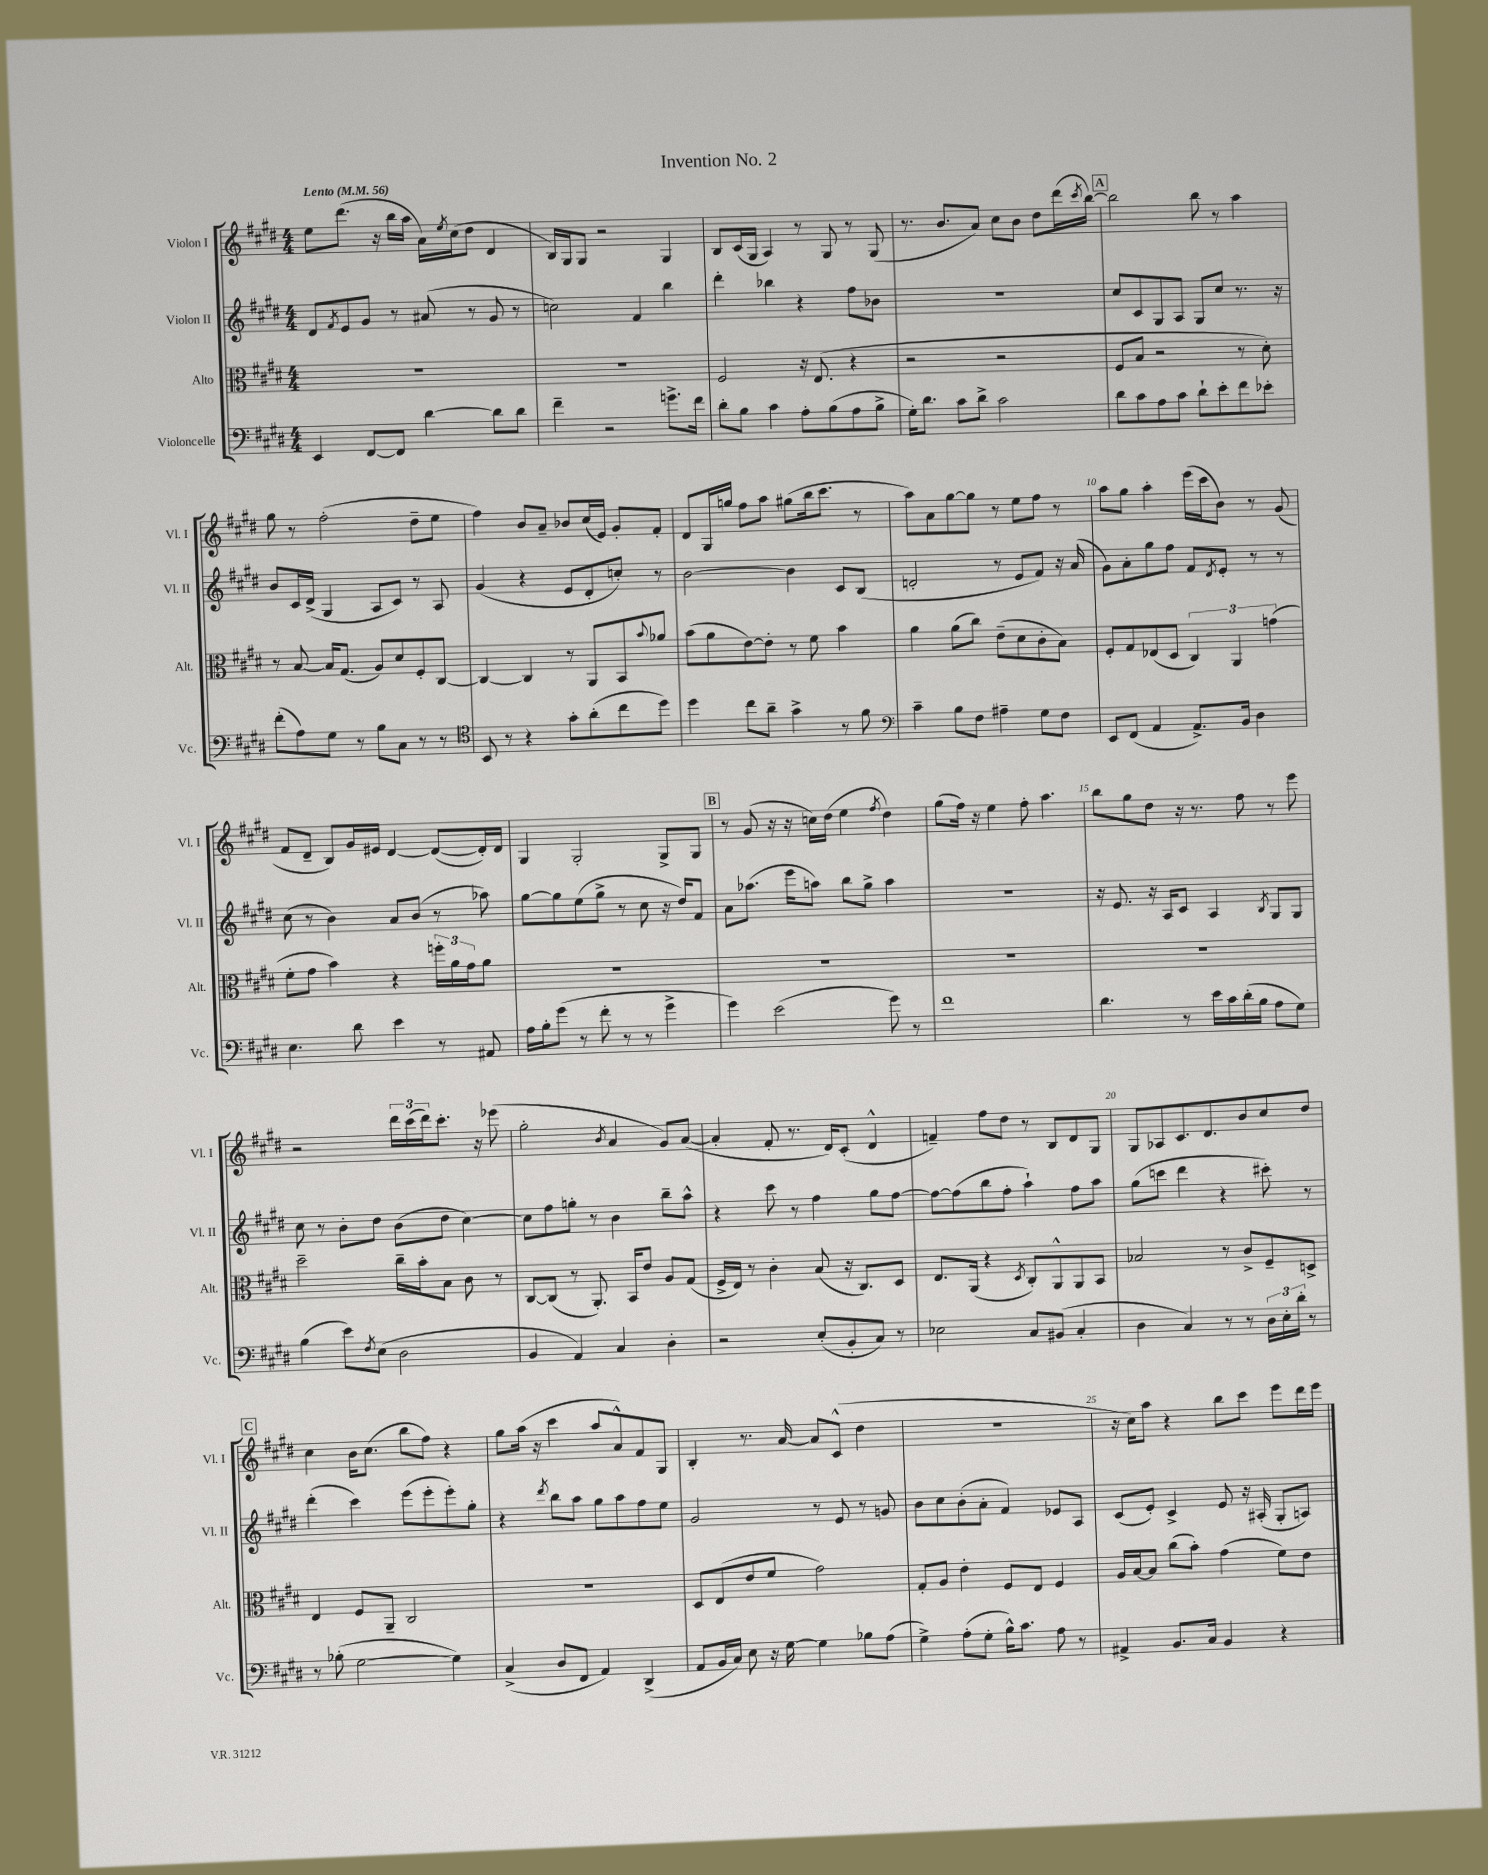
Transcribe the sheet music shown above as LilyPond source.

\header { title = "Invention No. 2" }
<<
\new StaffGroup <<
\new Staff = "s0" \with { instrumentName = "Violon I" shortInstrumentName = "Vl. I" } {
    \clef treble \key e \major \numericTimeSignature \time 4/4 \tempo "Lento" 4 = 56
    e''8 dis'''8.( r16 b''16 a''16 a'16) \acciaccatura { e''8 } cis''16( dis''8 dis'4 |
    b16) gis16 gis8 r2 gis4 |
    b8 cis'16( gis16 a4) r8 gis8 r8 gis8( |
    r8. b'8. a'8) cis''8 b'8 dis''8 dis'''16( \acciaccatura { cis'''8 } b''16~) |
    \mark \markup { \box "A" } b''2 b''8 r8 a''4 |
    gis''8 r8 fis''2-.( dis''8-- e''8 |
    fis''4) b'8 a'8-- bes'8 cis''16( e'16) gis'8-. fis'8-. |
    dis'8 gis16 g''16 fis''8 a''8 gis''8( b''16 cis'''8. r8 |
    a''8) a'8 gis''8~ gis''8 r8 e''8 fis''8 r8 |
    a''8 gis''8 a''4-. e'''16( cis'''16 b'8) r8 gis'8( |
    fis'8 dis'8-- b8) gis'16 eis'16 dis'4~ dis'8~( dis'16-.) dis'16 |
    gis4 gis2-. gis8-> gis8 |
    \mark \markup { \box "B" } r8 gis'8( r16 r16 c''16) dis''16( e''4 \acciaccatura { fis''8 } dis''4) |
    gis''8( fis''16) r16 e''4 fis''8-. a''4. |
    b''8 gis''8 dis''8 r16 r8. fis''8 r8 e'''8 |
    r2 \tuplet 3/2 { dis'''16 cis'''16( dis'''16) } cis'''8.-. r16 ees'''8( |
    gis''2-. \acciaccatura { b'8 } a'4 gis'8) a'8~( |
    a'4-. fis'8-. r8. dis'16) cis'8-.( dis'4-^ |
    f'4--) fis''8 dis''8 r8 b8 dis'8 gis8 |
    gis8 aes8 cis'8. dis'8. b'8 cis''8 dis''8 |
    \mark \markup { \box "C" } cis''4 b'16 cis''8.( b''8 fis''8) r4 |
    gis''8 a''16( r16 cis'''4 a''8 a'8-^) fis'8 gis8 |
    b4-. r8. a'16~ a'8 cis'8-^( dis''4 |
    r1 |
    r16 cis''16) a''8 r4 b''8 cis'''8 e'''8 dis'''16 e'''16 \bar "|." |
}
\new Staff = "s1" \with { instrumentName = "Violon II" shortInstrumentName = "Vl. II" } {
    \clef treble \key e \major \numericTimeSignature \time 4/4
    dis'8 \acciaccatura { fis'8 } e'8 gis'8 r8 ais'8( r8 gis'8 r8 |
    c''2) fis'4 b''4 |
    dis'''4-. bes''4 r4 fis''8 bes'8 |
    r1 |
    \mark \markup { \box "A" } cis''8 cis'8 gis8 a8 gis8 cis''8 r8. r16 |
    b'8 cis'16 dis'16->( gis4 a8 cis'8) r8 a8 |
    gis'4( r4 e'8 dis'8-. c''8-.) r8 |
    b'2~ b'4 cis'8 b8( |
    d'2-. r8 e'8 fis'8) r16 a'16( |
    gis'8) a'8-. gis''8 fis''8 fis'8 \acciaccatura { dis'8 } e'8-. r8 r8 |
    cis''8( r8 b'4) a'8 b'8( r8 aes''8) |
    gis''8~ gis''8 e''8( gis''8-> r8 cis''8 r16 dis''16) fis'8 |
    \mark \markup { \box "B" } a'8 aes''8.( e'''16 a''8) b''8 gis''8-> a''4 |
    R1 |
    r16 e'8. r16 a16 cis'8 a4 \acciaccatura { b8 } gis8 gis8 |
    cis''8 r8 b'8-. dis''8 b'8( dis''8 cis''4~) |
    cis''8 fis''8 g''8-. r8 b'4 b''8-- a''8-^ |
    r4 cis'''8 r8 fis''4 gis''8 fis''8~ |
    fis''8~ fis''8( b''8 fis''8-. a''4-!) fis''8 a''8 |
    gis''8( c'''8 dis'''4 r4 cis'''8-.) r8 |
    \mark \markup { \box "C" } dis'''4-.( cis'''4) e'''8( e'''8-. e'''8-.) gis''8-. |
    r4 \acciaccatura { dis'''8 } b''8 a''8 gis''8 a''8 fis''8 e''8 |
    gis'2 r8 e'8 r8 g'8 |
    b'8 cis''8 b'8-.( a'8-. fis'4) ees'8 a8 |
    cis'8( e'8-.) cis'4-> e'8 r16 ais16-.( gis8-. a8) \bar "|." |
}
\new Staff = "s2" \with { instrumentName = "Alto" shortInstrumentName = "Alt." } {
    \clef alto \key e \major \numericTimeSignature \time 4/4
    R1 |
    R1 |
    fis2 r16 e8.( r4 |
    r2 r2 |
    \mark \markup { \box "A" } fis8 b8 r2 r8 dis'8-.) |
    r8 b8~ b16 gis8.( a8) dis'8 fis8-. cis8~ |
    cis4~ cis4 r8 a,8 b,8 \appoggiatura { b'8 } aes'8 |
    b'8( a'8 e'8~) e'8-. r8 fis'8 b'4 |
    a'4 a'8( cis''8) e'8--( dis'8 cis'8-. b8) |
    fis8-. gis8 ees8( dis8 \tuplet 3/2 { cis4) a,4 g'4( } |
    fis'8-. gis'8 b'4) r4 \tuplet 3/2 { f''16-. a'16 gis'16 } a'8 |
    R1 |
    \mark \markup { \box "B" } R1 |
    R1 |
    R1 |
    dis''2-- cis''16-- b'16-. b8 cis'8 r8 |
    cis8~ cis8( r8 a,8.-.) b,16 e'8 a8 gis8( |
    fis16-> e16) r8 cis'4-. b8( r16 cis8.) dis8 |
    e8. a,16( r4 \acciaccatura { dis8 } cis8-.) a,8-^ a,8 b,8 |
    bes2 r8 cis'8-> fis8-- d8-> |
    \mark \markup { \box "C" } e4 fis8 a,8-- cis2 |
    R1 |
    dis8 e8( e'8 fis'8 gis'2) |
    gis8-. a8 e'4-. fis8 e8 fis4 |
    a16 b16~ b8 cis''8( b'8-.) gis'4( fis'8) e'8 \bar "|." |
}
\new Staff = "s3" \with { instrumentName = "Violoncelle" shortInstrumentName = "Vc." } {
    \clef bass \key e \major \numericTimeSignature \time 4/4
    e,4 fis,8~ fis,8 dis'4~ dis'8 dis'8 |
    fis'4-- r2 g'8.-> fis'16 |
    dis'8-. b8 cis'4 a8-. b8( a8 b8-> |
    gis16-.) dis'8. cis'8 dis'8-> cis'2 |
    \mark \markup { \box "A" } dis'8 cis'8 a8 cis'8 dis'8-! e'8-. fis'8 ees'8-. |
    fis'8-.( a8) gis8 r8 b8 cis8 r8 r8 |
    \clef tenor b,8 r8 r4 gis'8-. a'8-.( cis''8 dis''8) |
    dis''4 cis''8 a'8-- gis'4-> r8 fis'8 |
    \clef bass cis'4-- b8 fis8 ais4-- gis8 fis8 |
    e,8 fis,8( a,4 a,8.->) b,16 dis4 |
    e4. dis'8 e'4 r8 ais,8 |
    a16 b16-. gis'8( r8 fis'8-. r8 r8 gis'4-> |
    \mark \markup { \box "B" } gis'4) e'2( gis'8) r8 |
    fis'1 |
    dis'4. r8 e'16 cis'16 dis'16-.( b16 a8 gis8) |
    b4( e'8) \acciaccatura { fis8 } e8( dis2 |
    b,4 a,4) cis4 dis4-. |
    r2 e8-.( b,8-. cis8) r8 |
    ees2 cis8 bis,8( cis4-. |
    dis4 cis4) r8 r8 \tuplet 3/2 { dis16 e16-. dis'16-. } r8 |
    \mark \markup { \box "C" } r8 bes8-.( gis2~ gis4) |
    cis4->( dis8 fis,8 a,4) dis,4->( |
    a,8 b,16 cis16) e8 r16 gis16~ gis4 bes8 a8( |
    gis4->) a8-.( gis8-. b16-^) cis'8. a8 r8 |
    ais,4-> b,8. cis16 b,4 r4 \bar "|." |
}
>>
>>
\layout { \context { \Score \override BarNumber.break-visibility = ##(#f #t #t) barNumberVisibility = #(every-nth-bar-number-visible 5) } }
